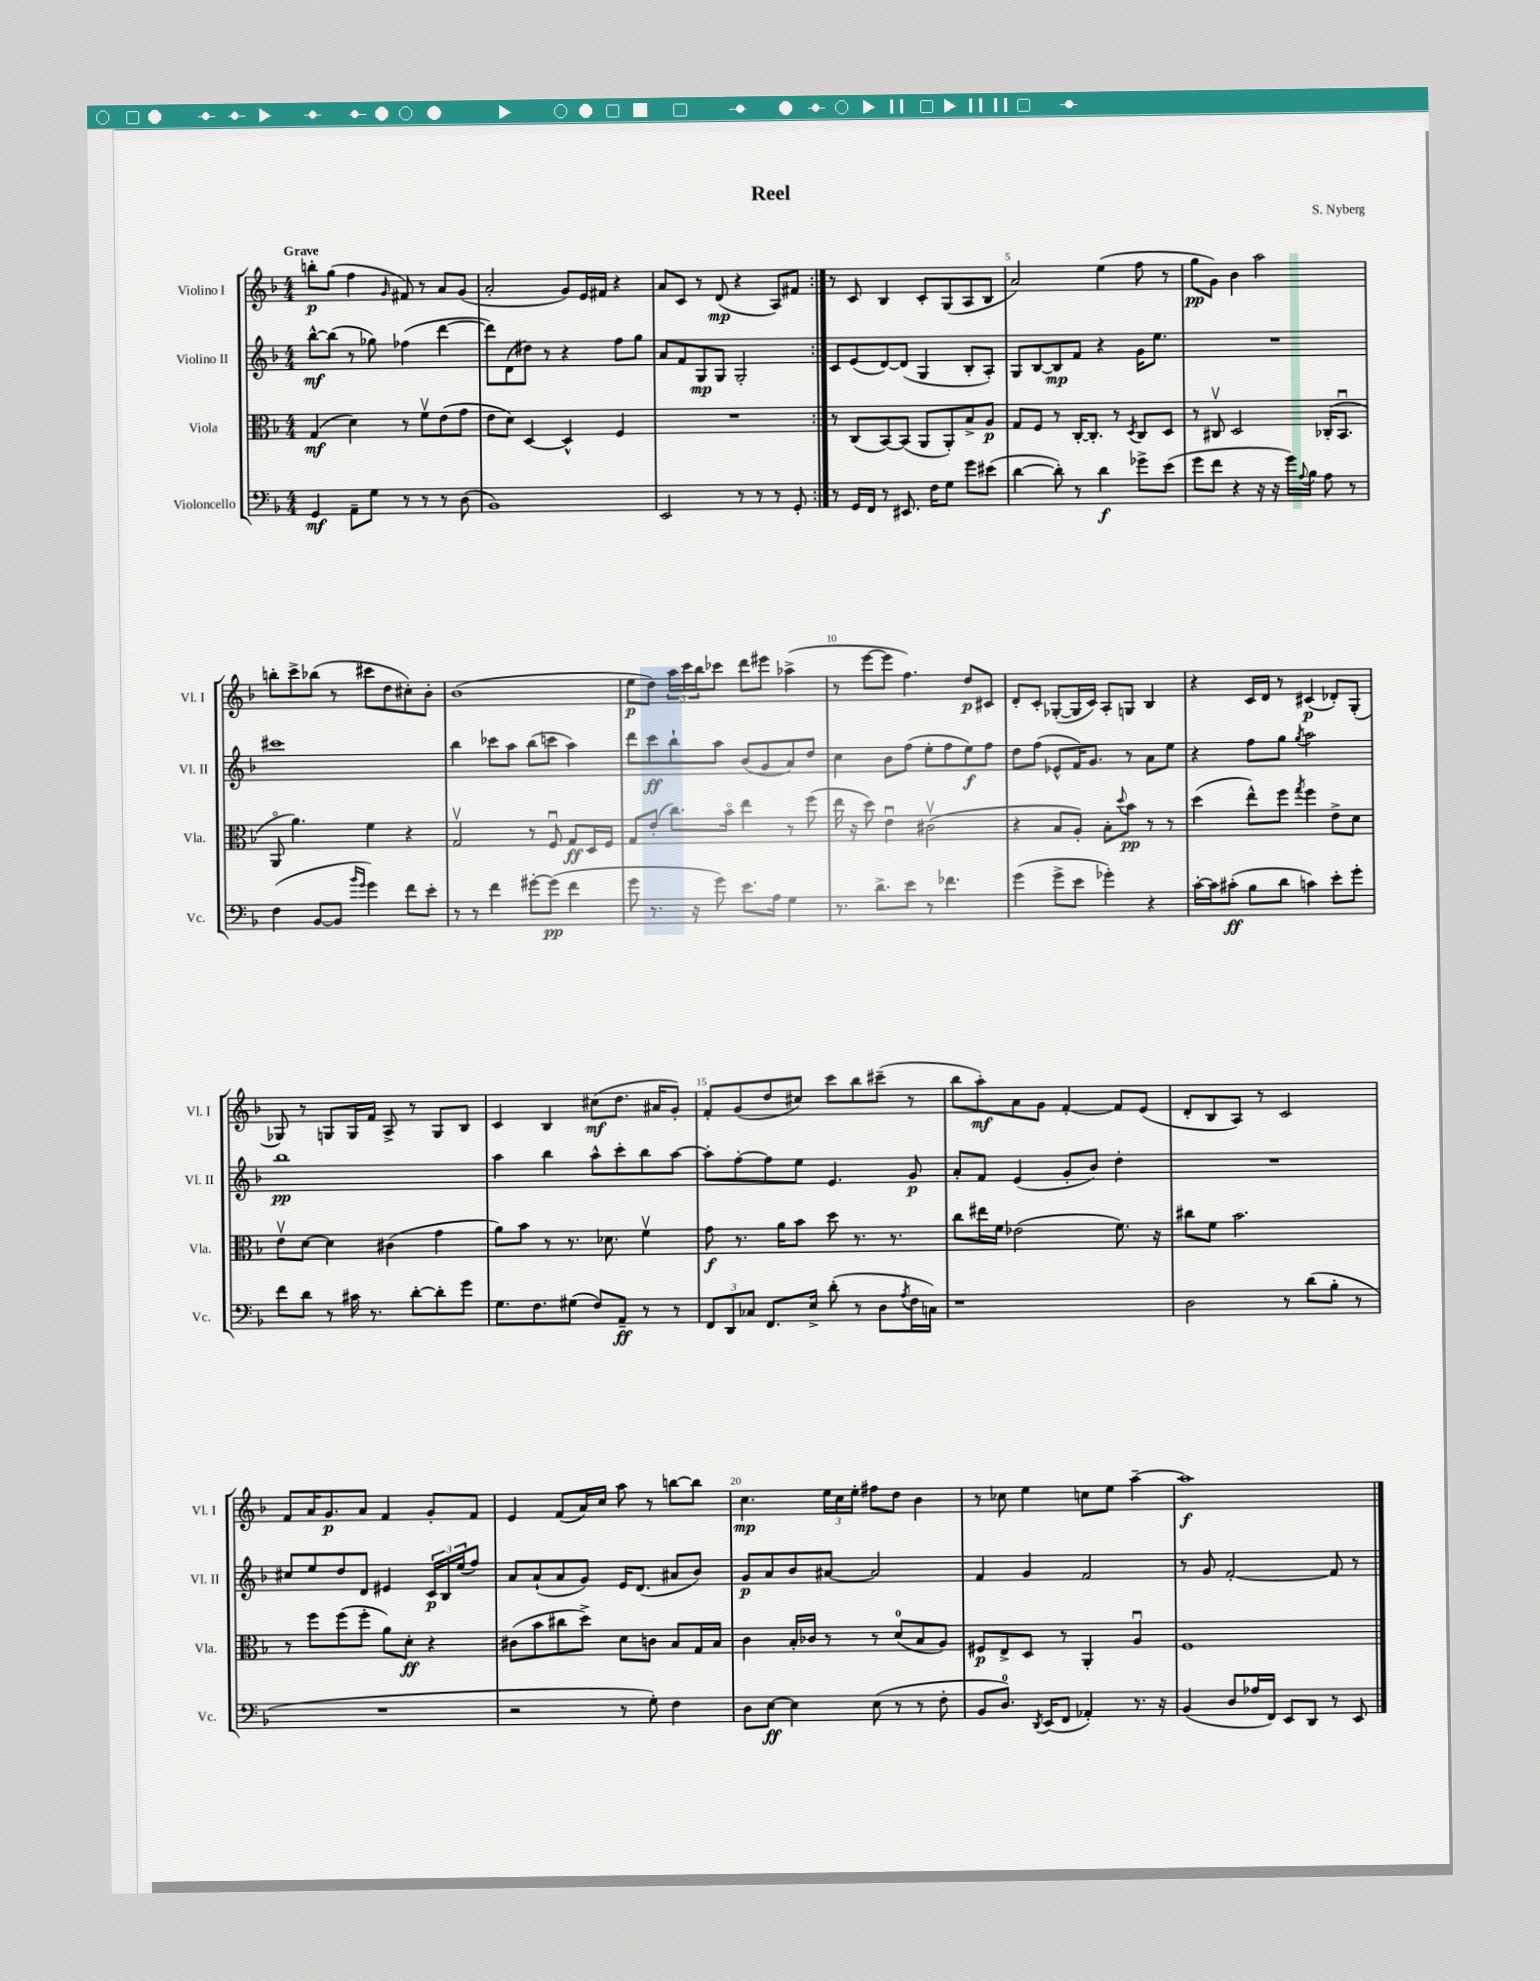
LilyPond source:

\header { title = "Reel" composer = "S. Nyberg" }
<<
\new StaffGroup <<
\new Staff = "s0" \with { instrumentName = "Violino I" shortInstrumentName = "Vl. I" } {
    \clef treble \key f \major \numericTimeSignature \time 4/4 \tempo "Grave"
    \repeat volta 2 { b''8-.\p g''8( f''4 \grace { g'16 } fis'8) r8 a'8 g'8( |
    a'2-. g'8) e'16 fis'16 r4 |
    a'8 c'8 r8 d'8\mp( r4 a8) fis'8 | }
    r8 c'8 bes4 c'8-. g8( a8 bes8 |
    a'2) e''4( f''8 r8 |
    g''8\pp g'8) bes'4 a''2 |
    b''8-. c'''8-> bes''8( r8 cis'''8 d''8 cis''8-.) bes'8-. |
    bes'1( |
    e''8\p d''8) \tuplet 3/2 { a''16 c'''16 bes''16 } ces'''8 d'''8 eis'''8 aes''4->( |
    r8 e'''8~ e'''8 f''4.) d''8\p cis'8 |
    d'8-. c'8-. ges8~-.( ges16 c'16) a8-. g8 bes4 |
    r4 c'16 d'16 r8 cis'4\p( des'8-.) g8-.( |
    ges8) r8 g8 g16 f'16 a8-> r8 g8 bes8 |
    c'4 bes4 cis''8\mf( d''8. ais'16 g'8-.) |
    f'8-. g'8( d''8 cis''8) c'''8 bes''8 cis'''8--( r8 |
    bes''8 a''8-.\mf) a'8 g'8 f'4~-. f'8 e'8( |
    d'8-. bes8 a8) r8 c'2 |
    f'8 a'16 g'8.\p a'8 f'4 g'8-. f'8 |
    e'4 f'8( a'16) c''16 a''8 r8 b''8~ b''8 |
    c''4.\mp \tuplet 3/2 { e''16 c''16 e''16-. } fis''8 d''8 bes'4 |
    r8 ces''8 e''4 c''8 e''8 a''4~-- |
    a''1\f \bar "|." |
}
\new Staff = "s1" \with { instrumentName = "Violino II" shortInstrumentName = "Vl. II" } {
    \clef treble \key f \major \numericTimeSignature \time 4/4
    \repeat volta 2 { bes''8~-^\mf bes''8( r8 ges''8) fes''4( d'''4~ |
    d'''8) d'8( dis''8) r8 r4 f''8 g''8 |
    a'8 f'8 g8\mp g8 g2-. | }
    c'8 e'8( d'8~) d'8( g4 bes8-. a8-.) |
    g8 bes8~ bes8\mp f'8 r4 g'16 e''8. |
    R1 |
    cis'''1 |
    bes''4 ces'''8 a''8 bes''8( c'''8 a''4) |
    d'''8 c'''8\ff bes''8-! a''8 bes'8( g'8 a'8) d''8 |
    c''4 bes'8 f''8( e''8-. f''8 e''8\f) f''8 |
    d''8 f''8( ees'8-^ f'16) g'8. r8 a'8 e''8 |
    r4 f''8 g''8 \acciaccatura { g''8 } a''2 |
    bes''1\pp |
    a''4 bes''4 a''8-^ c'''8-. bes''8 a''8~ |
    a''8-. f''8~-. f''8 e''8 e'4. g'8\p |
    a'8-. f'8 e'4( g'8-. bes'8) d''4-. |
    R1 |
    cis''8 e''8 d''8 d'8 eis'4 \tuplet 3/2 { c'16\p bes16 e''16( } f''8) |
    a'8 a'8-!( a'8 g'8) e'16 d'8.( ais'8 bes'8) |
    g'8\p a'8 bes'8 ais'8~ ais'2 |
    f'4 g'4 f'2 |
    r8 g'8 f'2~-. f'8 r8 \bar "|." |
}
\new Staff = "s2" \with { instrumentName = "Viola" shortInstrumentName = "Vla." } {
    \clef alto \key f \major \numericTimeSignature \time 4/4
    \repeat volta 2 { g4\mf( d'4) r8 f'8\upbow e'8( g'8 |
    e'8 d'8) d4~ d4-^ f4 |
    R1 | }
    r8 c8( bes,8~) bes,8( a,8 a,8-.) bes8-> a8\p |
    g8 f8 r8 c16~-. c8.-. r8 \acciaccatura { d8 } c8 d8 |
    r8 cis8\upbow d2 ces16-.( bes,8.\downbow |
    a,8\flageolet a'4.) f'4 r4 |
    g2\upbow r8 f8\downbow g8\ff d16 f16 |
    g8 e'8-.( c''8.) bes'16\flageolet e''4 r8 f''8( |
    e''16 r16 d''8) e'4\downbow cis'2\upbow( |
    r4 bes8 a8-.) bes8-. \appoggiatura { d''8 } bes'8\pp r8 r8 |
    d''4( e''8-^) f''8 \acciaccatura { g''8 } f''4 e'8-> d'8 |
    e'8\upbow d'8~ d'4 cis'4( g'4 |
    a'8) bes'8 r8 r8. des'8. f'4\upbow |
    g'8\f r8. a'16 bes'8 d''8 r8. r8. |
    c''8 eis''16 f'16 ees'2( f'8.) r16 |
    cis''8 f'8 bes'2. |
    r8 f''8 f''8( f''8-. a'8) d'8-.\ff r4 |
    cis'8( bes'8 cis''8 d''8->) d'8 c'8 bes8 g16 bes16 |
    c'4 bes16-. ces'16 r8 r8 d'8-0( bes8 a8) |
    fis8\p e8-> d8 r8 a,4-. a4\downbow |
    f1 \bar "|." |
}
\new Staff = "s3" \with { instrumentName = "Violoncello" shortInstrumentName = "Vc." } {
    \clef bass \key f \major \numericTimeSignature \time 4/4
    \repeat volta 2 { g,4\mf a,8-- g8 r8 r8 r8 d8( |
    bes,1) |
    e,2 r8 r8 r8 g,8-. | }
    r8 g,16 f,16 r8 eis,8. f16 g8 g'8 eis'8( |
    d'4~ d'8-.) r8 d'4\f ges'8-> e'8( |
    g'8 f'8 r4 r16 r16 g'16) \appoggiatura { a8 } bes16 a8 r8 |
    f4( bes,8~ bes,8 \grace { bes'16 g'16 } g'4) f'8 e'8-. |
    r8 r8 f'4 gis'8~-. gis'8\pp( f'4 |
    g'8 r8. r16 g'8) e'8. a16 g4 |
    r8. d'8.-> e'8 r8 fes'4. |
    g'4( g'8-> e'8 ges'4-.) r4 |
    c'16~-. c'16 cis'8-.\ff( bes8 d'8 c'4) e'8-. g'8-. |
    f'8 d'8 r8 cis'16 r8. d'8~-. d'8-. g'8 |
    g8. f8. gis8( f8) a,8--\ff r8 r8 |
    \tuplet 3/2 { f,8 d,8 ces8 } f,8. e16-> d'8-.( r8 d8 \acciaccatura { a8 } f16 c16) |
    r1 |
    d2 r8 d'8( bes8-. r8 |
    R1 |
    r2 r8 g8-.) f4 |
    d8 e8~\ff e4 e8( r8 r8 f8-. |
    bes,8 d8.-0) \acciaccatura { d,8 } e,16( f,8 aes,4-.) r8. r16 |
    bes,4( d8 aes16 f,16) e,8 d,8 r8 e,8 \bar "|." |
}
>>
>>
\layout { \context { \Score \override BarNumber.break-visibility = ##(#f #t #t) barNumberVisibility = #(every-nth-bar-number-visible 5) } }
